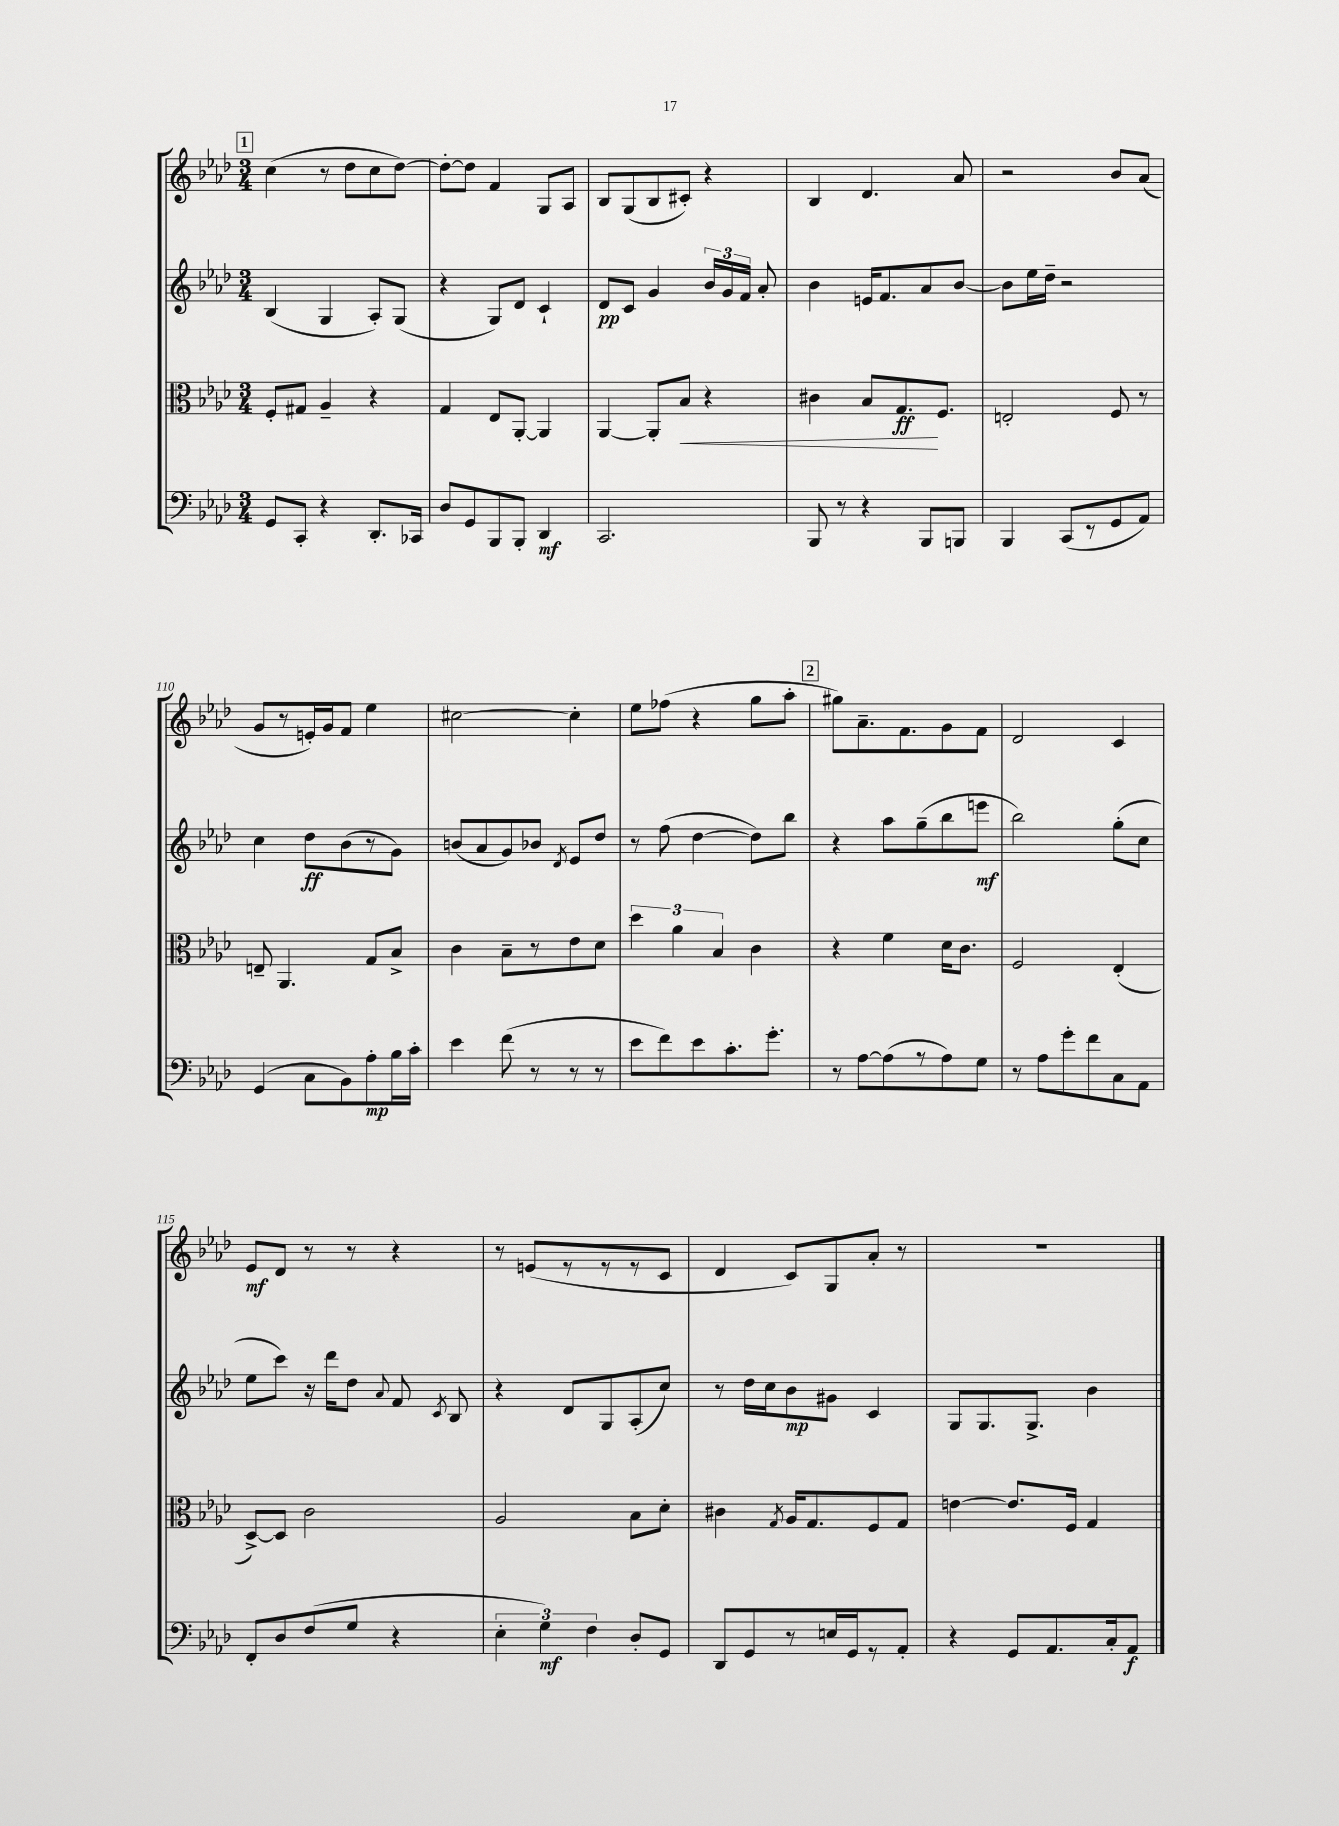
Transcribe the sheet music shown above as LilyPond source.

<<
\new StaffGroup <<
\new Staff = "s0" {
    \clef treble \key aes \major \numericTimeSignature \time 3/4
    \autoBeamOff \mark \markup { \box "1" } c''4( r8 des''8[ c''8 des''8]~) |
    des''8[~-. des''8] f'4 g8[ aes8] |
    bes8[ g8( bes8 cis'8]-.) r4 |
    bes4 des'4. aes'8 |
    r2 bes'8[ aes'8]( |
    g'8[ r8 e'16-.) g'16 f'8] ees''4 |
    cis''2~ cis''4-. |
    ees''8[ fes''8]( r4 g''8[ aes''8]-. |
    \mark \markup { \box "2" } gis''8[) aes'8.-- f'8. g'8 f'8] |
    des'2 c'4 |
    ees'8[\mf des'8] r8 r8 r4 |
    r8 e'8[( r8 r8 r8 c'8] |
    des'4 c'8[) g8 aes'8]-. r8 |
    R2. \bar "|." |
}
\new Staff = "s1" {
    \clef treble \key aes \major \numericTimeSignature \time 3/4
    \autoBeamOff \mark \markup { \box "1" } bes4( g4 aes8[-.) g8]( |
    r4 g8[) des'8] c'4-! |
    des'8[\pp c'8] g'4 \tuplet 3/2 { bes'16[ g'16 f'16] } aes'8-. |
    bes'4 e'16[ f'8. aes'8 bes'8]~ |
    bes'8[ ees''16 des''16]-- r2 |
    c''4 des''8[\ff bes'8( r8 g'8]) |
    b'8[( aes'8 g'8) bes'8] \acciaccatura { des'8 } ees'8[ des''8] |
    r8 f''8( des''4~ des''8[) bes''8] |
    \mark \markup { \box "2" } r4 aes''8[ g''8--( bes''8 e'''8]\mf |
    bes''2) g''8[-.( c''8] |
    ees''8[ c'''8]) r16 des'''16[ des''8] \appoggiatura { aes'8 } f'8 \acciaccatura { c'8 } bes8 |
    r4 des'8[ g8 aes8-.( c''8]) |
    r8 des''16[ c''16 bes'8\mp gis'8] c'4 |
    g8[ g8. g8.]-> bes'4 \bar "|." |
}
\new Staff = "s2" {
    \clef alto \key aes \major \numericTimeSignature \time 3/4
    \autoBeamOff \mark \markup { \box "1" } f8[-. gis8] aes4-- r4 |
    g4 ees8[ aes,8]~-. aes,4 |
    aes,4~ aes,8[-. bes8]\< r4 |
    cis'4 bes8[ g8.\ff\! f8.] |
    e2-. f8 r8 |
    e8-- aes,4. g8[ bes8]-> |
    c'4 bes8[-- r8 ees'8 des'8] |
    \tuplet 3/2 { des''4 aes'4 bes4 } c'4 |
    \mark \markup { \box "2" } r4 f'4 des'16[ c'8.] |
    f2 ees4-.( |
    des8[~->) des8] c'2 |
    aes2 bes8[ des'8]-. |
    cis'4 \acciaccatura { g8 } aes16[ g8. f8 g8] |
    e'4~ e'8.[ f16] g4 \bar "|." |
}
\new Staff = "s3" {
    \clef bass \key aes \major \numericTimeSignature \time 3/4
    \autoBeamOff \mark \markup { \box "1" } g,8[ c,8]-. r4 des,8.[-. ces,16] |
    des8[ g,8 bes,,8 bes,,8]-. des,4\mf |
    c,2. |
    bes,,8 r8 r4 bes,,8[ b,,8] |
    bes,,4 c,8[( r8 g,8 aes,8]) |
    g,4( c8[ bes,8) aes8-.\mp bes16 c'16]-. |
    ees'4 f'8( r8 r8 r8 |
    ees'8[ f'8) ees'8 c'8.-. g'8.]-. |
    \mark \markup { \box "2" } r8 aes8[~ aes8( r8 aes8) g8] |
    r8 aes8[ g'8-. f'8 c8 aes,8] |
    f,8[-. des8 f8( g8] r4 |
    \tuplet 3/2 { ees4-. g4\mf) f4 } des8[-. g,8] |
    des,8[ g,8 r8 e16 g,16 r8 aes,8]-. |
    r4 g,8[ aes,8. c16-. aes,8]\f \bar "|." |
}
>>
>>
\layout { \context { \Score currentBarNumber = #105 } }
